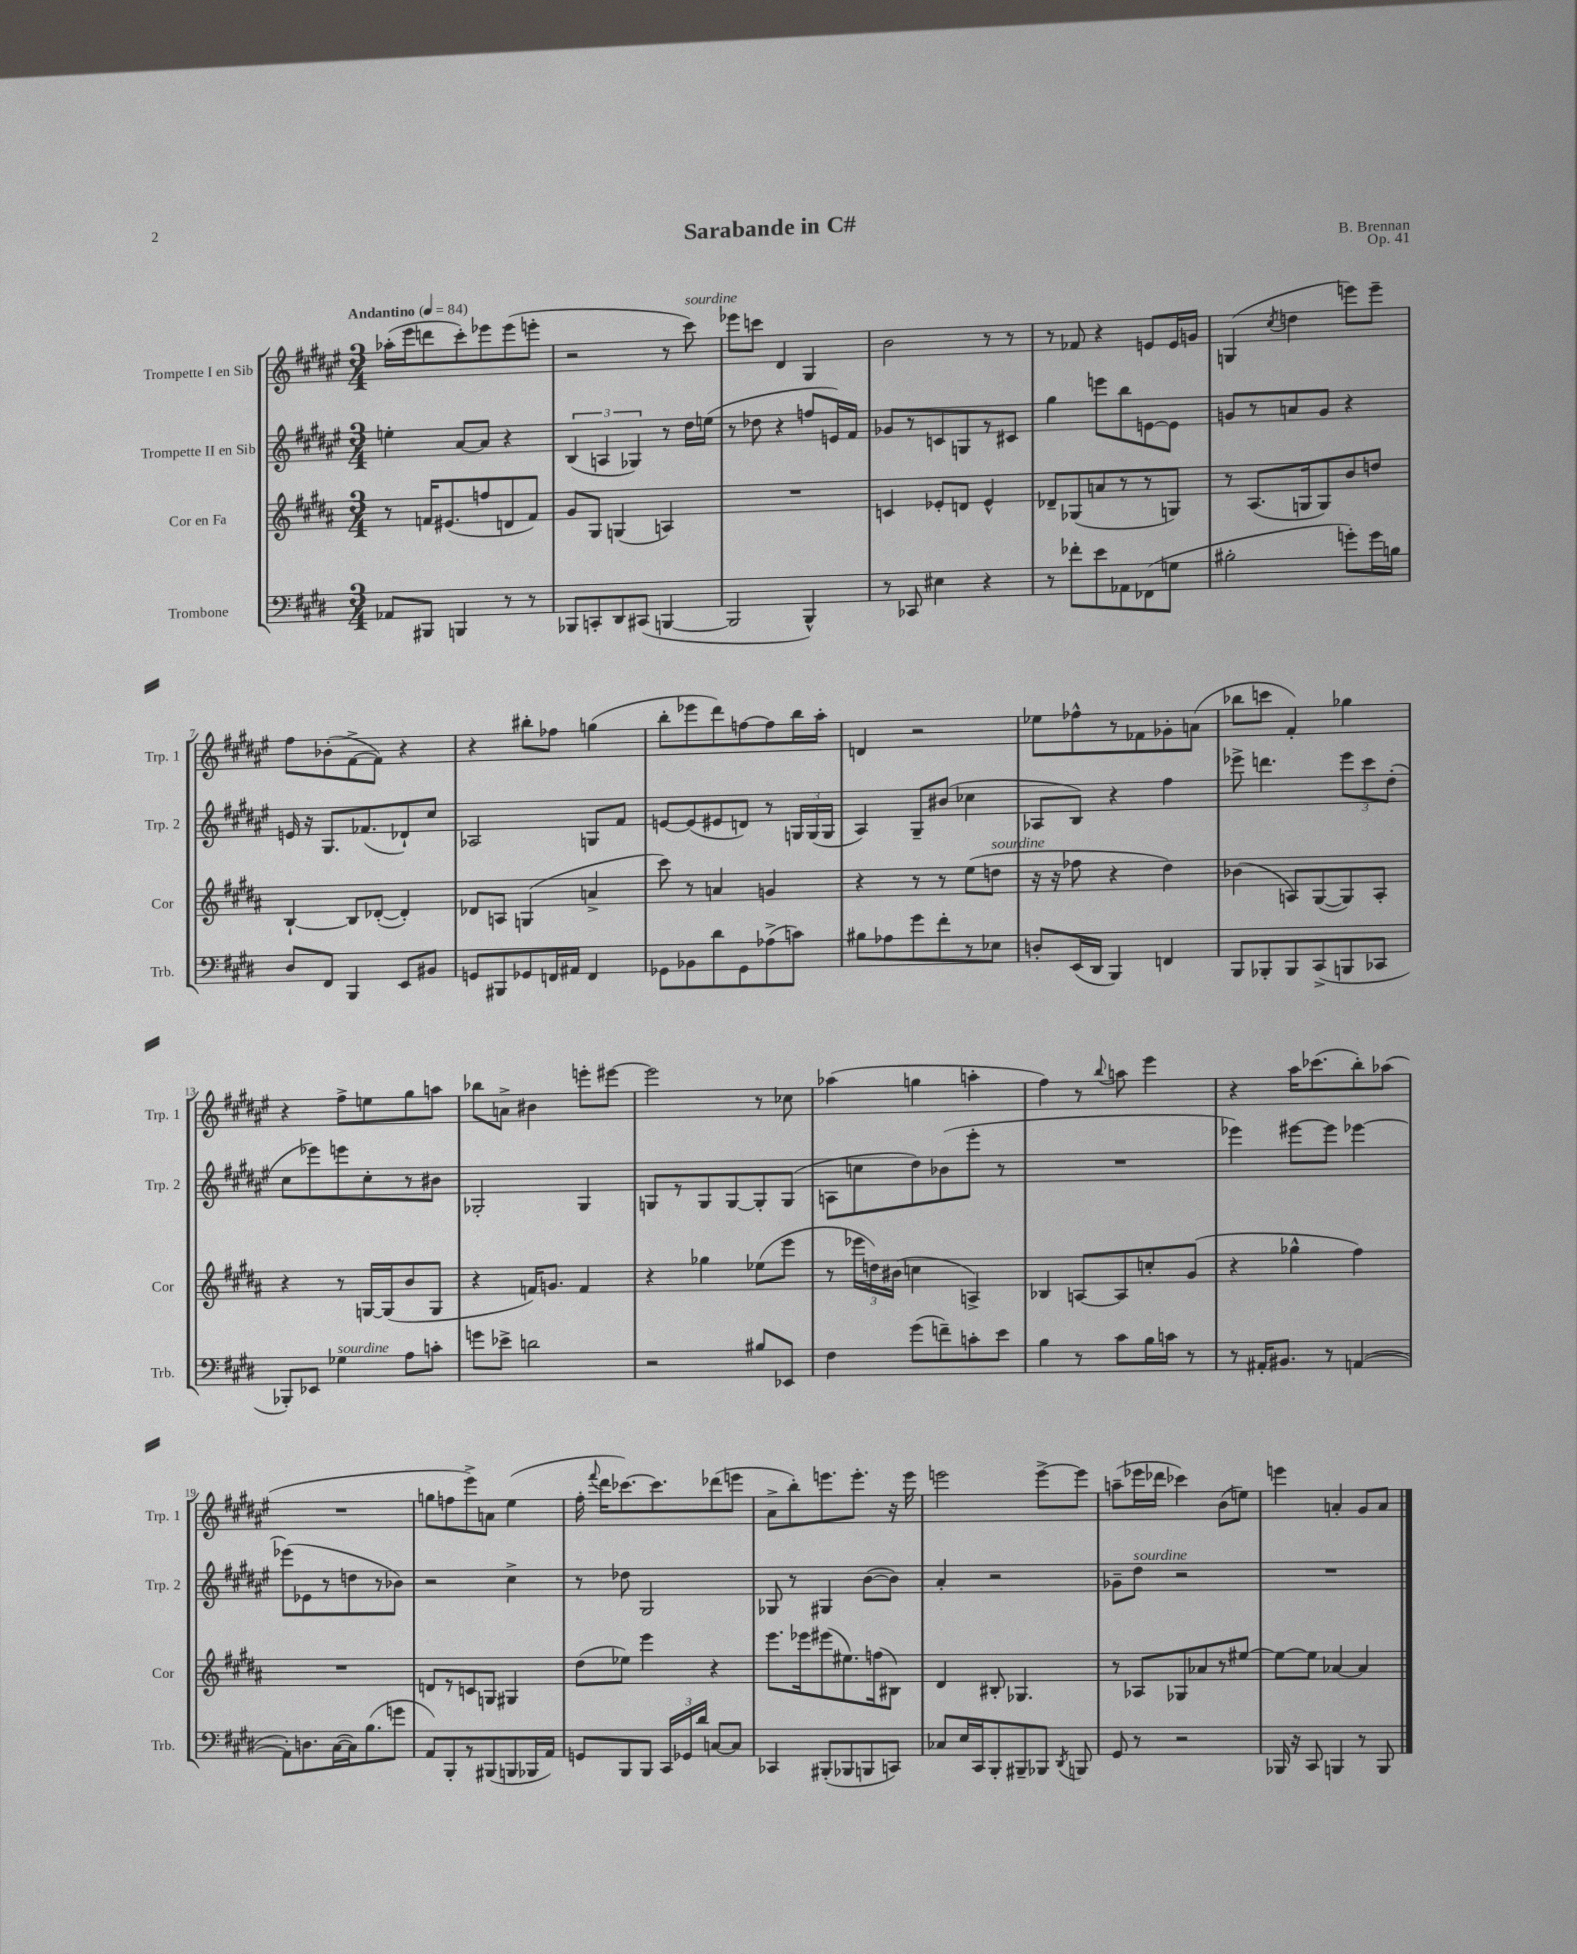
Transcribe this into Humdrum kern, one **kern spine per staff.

**kern	**kern	**kern	**kern
*staff4	*staff3	*staff2	*staff1
*clefF4	*clefG2	*clefG2	*clefG2
*k[f#c#g#d#]	*k[f#c#g#d#a#]	*k[f#c#g#d#a#e#]	*k[f#c#g#d#a#e#]
*M3/4	*M3/4	*M3/4	*M3/4
*MM84	*MM84	*MM84	*MM84
8AA-	8r	4ee'	(16aa-'
.	.	.	16eee#
8BBB#	16f	.	8ddd
.	(8.e#	.	.
4BBB	.	[8a#	8ccc#')
.	8ff	8a#]	8eee-
8r	8d	4r	(8eee-
8r	8f)	.	8eee'
=	=	=	=
8BBB-	8g#	(6B	2r
8CC'	8G#	.	.
.	.	6A	.
8DD#	(4G	.	.
.	.	6G-)	.
(8CC#	.	.	.
[4BBB	4A)	8r	8r
.	.	16dd#	8ccc#)
.	.	(16ee	.
=	=	=	=
2BBB]	2.r	8r	8eee-
.	.	8dd-	8ccc
.	.	4r	4d#
4BBB^^)	.	8ff	4G#
.	.	16e)	.
.	.	16f#	.
=	=	=	=
8r	4c	8g-	2b
8CC-	.	8r	.
4E#	8e-'	8c	.
.	8d	8G	.
4r	4e-^^	8r	8r
.	.	8c#	8r
=	=	=	=
8r	8d-~	4gg#	8r
8f-'	(8G-	.	8f-
8e	8a	8eee	4r
8AA-	8r	8bb	.
(8FF-	8r	[8e	8e
8G	8G)	8e]	16e
.	.	.	16g
=	=	=	=
2B#'	8r	8g	(4G
.	(8.A#	8r	.
.	.	.	8qcc#
.	.	8a	4dd
.	16G	.	.
.	8G)	8g	.
8g')	8b	4r	8eee)
16g	8dd	.	8eee~
16B	.	.	.
=	=	=	=
8D#	[4B`	16e	8ff#
.	.	16r	.
8FF#	.	8.G#	(8b-'
4BBB	8B]	.	[8f#^
.	.	(8.f-	.
.	([8d-'	.	8f#])
8EE	4d-'])	8d-`)	4r
8BB#	.	8cc#	.
=	=	=	=
8GG	8d-	2A-	4r
8BBB#	8A	.	.
8GG-	(4G	.	8bb#'
16FF	.	.	8ff-
16AA#	.	.	.
4FF	4a^	8G	(4gg
.	.	8f#	.
=	=	=	=
8GG-	8ccc#)	[8e	8bb'
8BB-	8r	(8e]	8eee-
8d#	4a	8e#	8ddd#)
8GG-	.	8d)	[8ff
(8A-^	4g	8r	8ff]
8c)	.	24G	16bb
.	.	(24G	.
.	.	.	16aa#'
.	.	24G	.
=	=	=	=
8B#	4r	4A#)	4d
8A-	.	.	.
8g#	8r	8G#~	2r
8f#'	8r	(8b#	.
8r	(8ee	4cc-	.
8E-	8dd	.	.
=	=	=	=
8D'	16r	8A-	8ee-
.	16r	.	.
(16EE	8ff-	8B)	8ff-^^
16DD#	.	.	.
4BBB)	4r	4r	8r
.	.	.	8f-
4FF	4dd#)	4ff#	8g-'
.	.	.	(8a
=	=	=	=
8BBB	(4b-	8eee-^	8bb-
8BBB-'	.	4.ddd	8ccc
8BBB-	8A)	.	4f#')
(8CC#^	([8G#	.	.
8BBB	8G#])	12eee-	4gg-
.	.	12ccc#	.
8CC-	8A'	.	.
.	.	(12dd#'	.
=	=	=	=
8BBB-')	4r	8cc#	4r
8EE-	.	8eee-)	.
4G-	8r	8eee	8ff#^
.	[16G	8cc#'	8ee
.	(16G]	.	.
8A	8b	8r	8gg#
8c'	8G	8b#	8aa
=	=	=	=
8g	4r	2G-'	8bb-
8e-^	.	.	8a^
2d	16f)	.	4b#
.	8.g	.	.
.	4f	4G-	8eee'
.	.	.	[8eee#
=	=	=	=
2r	4r	8G	2eee#]
.	.	8r	.
.	4gg-	8G	.
.	.	[8G	.
8B#	(8ee-	8G']	8r
8EE-	8eee	(8G	8cc-
=	=	=	=
4F#	8r	8A	(4aa-
.	24eee-	8cc	.
.	24dd)	.	.
.	(24b#	.	.
(8g#	4cc	8dd#)	4gg
8f~)	.	(8b-	.
8c'	4A^)	8eee#'	4aa'
8e	.	8r	.
=	=	=	=
4B	4B-	2.r	4ff#)
8r	[8A	.	8r
.	.	.	8qqbb
8c#	8A]	.	8aa
16B	8cc'	.	4eee#
16c	.	.	.
8r	(8g#	.	.
=	=	=	=
8r	4r	4eee-)	4r
16AA#'	.	.	.
8.BB#	.	.	.
.	4gg-^^	[8eee#	16aa#
.	.	.	(8.ccc-
8r	.	8eee#]	.
([4AA	4ff#)	[4eee-	8bb')
.	.	.	(8aa-
=	=	=	=
8AA'])	2.r	(8eee-]	2.r
8.D	.	8e-	.
.	.	8r	.
([16C#	.	.	.
16C#])	.	8dd	.
(8.B	.	.	.
.	.	8r	.
8g	.	8b-)	.
=	=	=	=
8AA)	8d	2r	8gg
8BBB'	8r	.	8ff
8r	8c	.	8eee#^)
(8BBB#	8G	.	8a
8BBB	4G#	4cc#^	(4ee#
16BBB-	.	.	.
16AA)	.	.	.
=	=	=	=
8GG	(8dd#	8r	16ff#'
.	.	.	8qqfff#
.	.	.	16ddd#
8BBB	8ee-)	8dd-	[8.ccc-)
8BBB	4eee	2G#	.
.	.	.	8.ccc-]
24CC#	.	.	.
24GG-	.	.	.
24d#	.	.	.
[8C	4r	.	(8ddd-
8C]	.	.	8eee
=	=	=	=
4CC-	8.eee	8G-	8a#^
.	.	8r	8bb')
.	16eee-	.	.
(8BBB#'	(8eee#	4G#	8.eee
8BBB-	8.ee#)	.	.
.	.	.	8.eee'
8BBB	.	([8b	.
.	(16ff	.	.
8CC)	8B#)	8b])	16r
.	.	.	16eee
=	=	=	=
8C-	4d#	4a#'	2eee
16E	.	.	.
16CC#	.	.	.
8BBB'	8B#'	2r	.
8BBB#~	4.G-	.	.
8BBB-	.	.	[8eee^
8qDD#	.	.	.
8BBB	.	.	8eee]
=	=	=	=
8GG#	8r	8g-~	(8aa~
8r	8A-	8dd#	16eee-
.	.	.	16ddd-
2r	8G-	2r	4ccc-)
.	8a-	.	.
.	8r	.	(8b
.	[8ee#	.	8ee)
=	=	=	=
16BBB-	8ee#_	2.r	4eee
16r	.	.	.
8CC#	8ee#]	.	.
4BBB	[4a-	.	4a'
8r	4a-]	.	8g#
8BBB	.	.	8a
==	==	==	==
*-	*-	*-	*-
